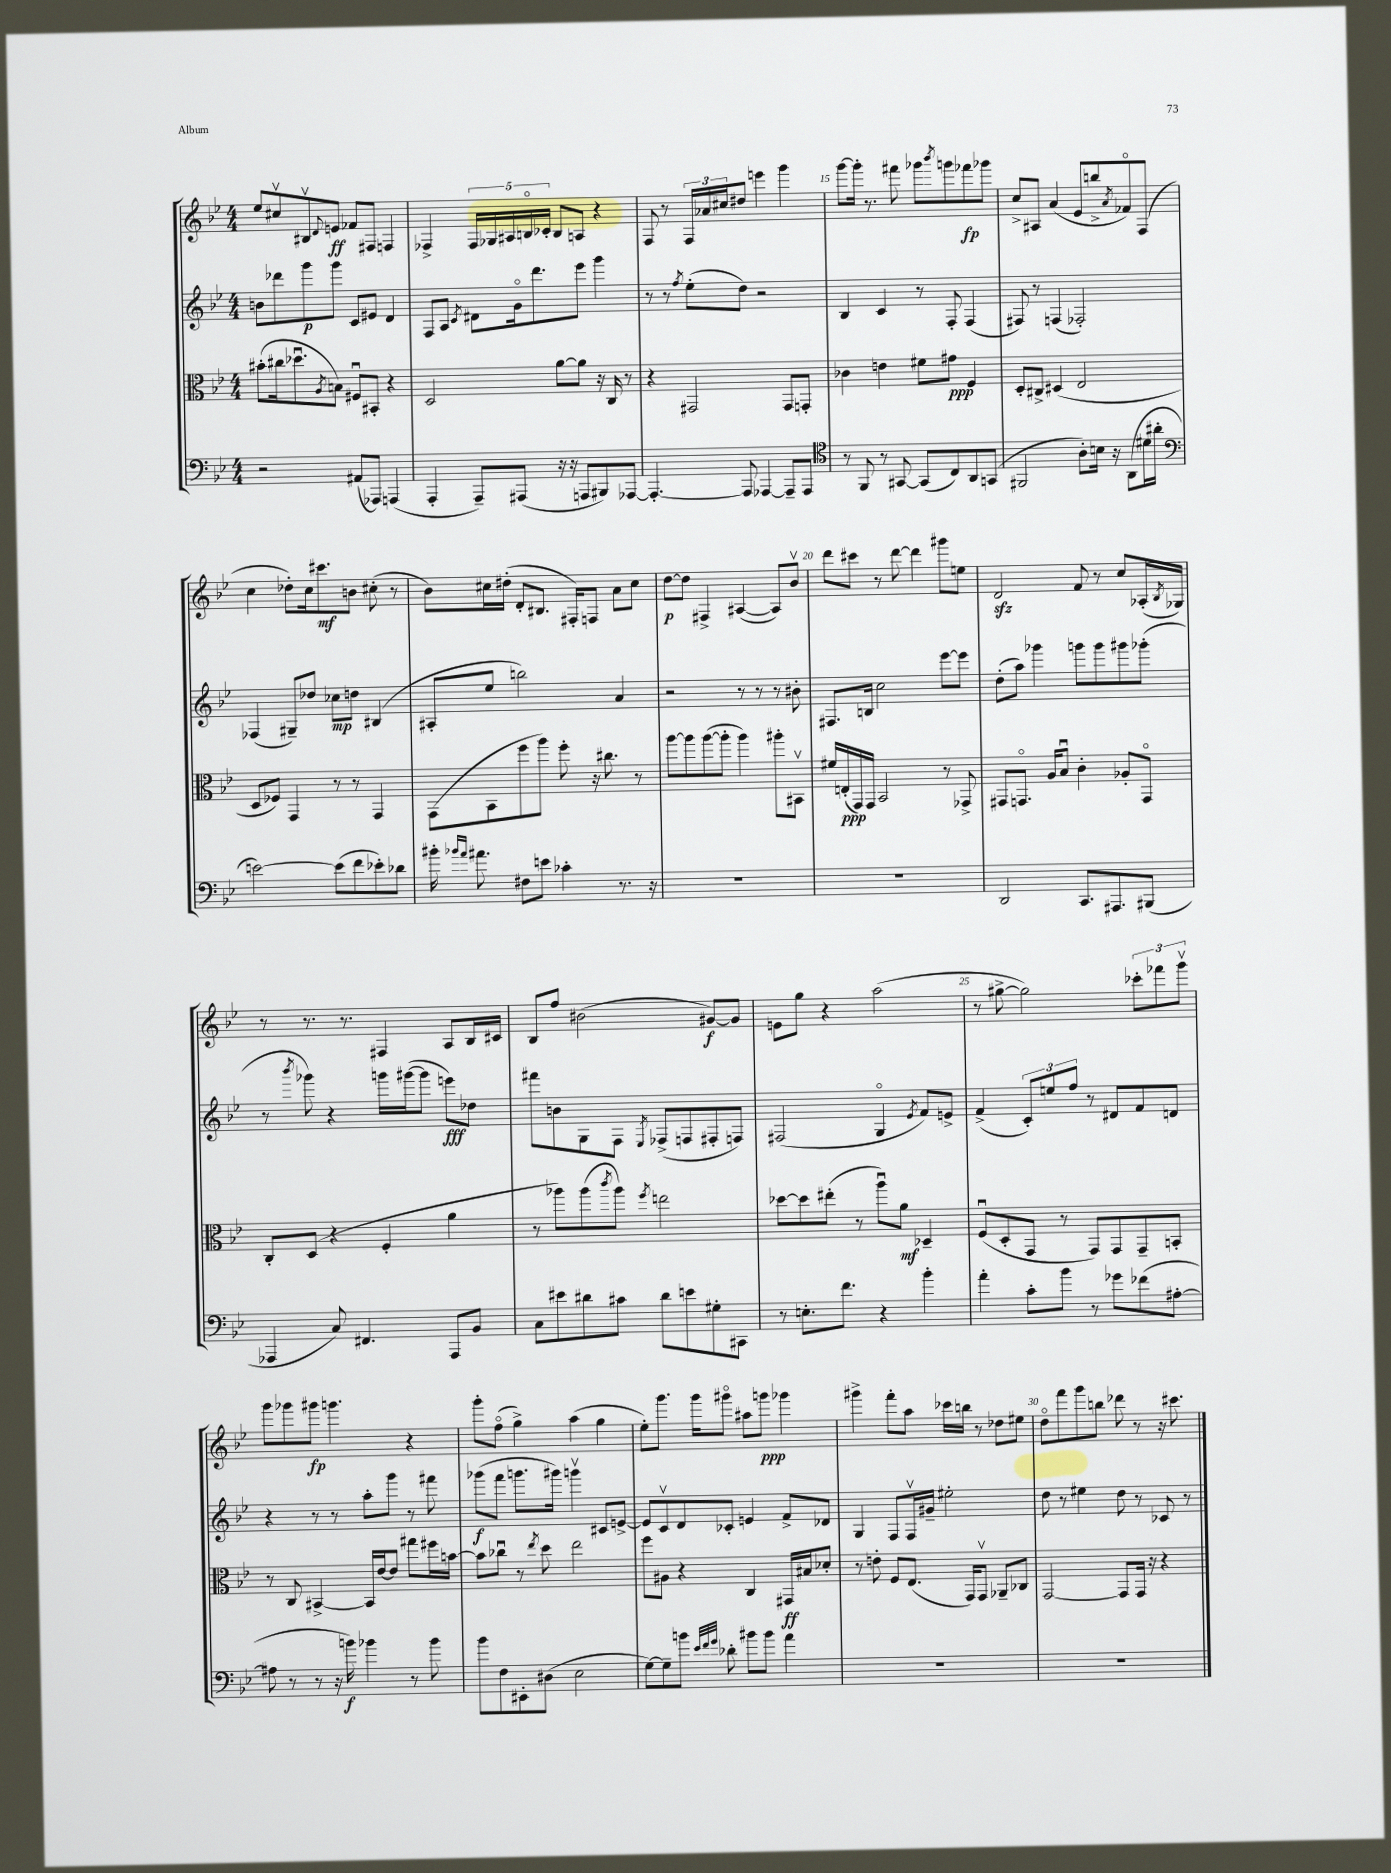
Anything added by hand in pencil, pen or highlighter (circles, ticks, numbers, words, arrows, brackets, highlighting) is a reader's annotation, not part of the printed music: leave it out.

**kern	**dynam	**kern	**dynam	**kern	**dynam	**kern	**dynam
*part4	*part4	*part3	*part3	*part2	*part2	*part1	*part1
*staff4	*staff4	*staff3	*staff3	*staff2	*staff2	*staff1	*staff1
*clefF4	*	*clefC3	*	*clefG2	*	*clefG2	*
*k[b-e-]	*	*k[b-e-]	*	*k[b-e-]	*	*k[b-e-]	*
*M4/4	*	*M4/4	*	*M4/4	*	*M4/4	*
=12	=12	=12	=12	=12	=12	=12	=12
2r	.	(8b#X'\L	.	8bn\L	.	8ee-/L	.
.	.	16cc#X\k	.	8ddd-X\	.	8cc#Xv/	.
.	.	8.dd-Xu\	.	.	.	.	.
.	.	.	.	8ggg\	p	8B#Xv/	.
.	.	8qA/	.	.	.	8qqd/	.
.	.	8Bn\J)	.	8ggg\J	.	8en/J	ff
(8AA#X/L	.	8F#Xu/L	.	8c/L	.	8f-X/L	.
8AAA-X/J)	.	8BB#X'/J	.	8e#X/J	.	8F#X/J	.
(4AAAn/	.	4r	.	4d/	.	4Fn/	.
=13	=13	=13	=13	=13	=13	=13	=13
4AAA'/	.	2D/	.	8F/L	.	4F-X^/	.
.	.	.	.	8A/J	.	.	.
.	.	.	.	8qc/	.	.	.
8AAA~/L)	.	.	.	8d#X\L	.	20F-/LL	.
.	.	.	.	.	.	20G-X/	.
.	.	.	.	.	.	20A#X/	.
(8AAA#X/J	.	.	.	16g\k	.	.	.
.	.	.	.	.	.	20Bn/	.
.	.	.	.	8.ddd\	.	.	.
.	.	.	.	.	.	20c-X'/JJ	.
16r	.	[8a\L	.	.	.	8B/L	.
16r	.	.	.	.	.	.	.
8AAAn/L	.	8a\J]	.	8eee-\J	.	8An/J	.
8BBB#X/)	.	16r	.	4ggg\	.	4r	.
.	.	16C/	.	.	.	.	.
[8AAA-X/J	.	8r	.	.	.	.	.
=14	=14	=14	=14	=14	=14	=14	=14
4.AAA-'/_	.	4r	.	8r	.	8F/	.
.	.	.	.	8r	.	8r	.
.	.	.	.	8qff/	.	.	.
.	.	2GG#X/	.	(8ee-'\L	.	24F/LL	.
.	.	.	.	.	.	24a-X/	.
.	.	.	.	.	.	24cc#X/J	.
8AAA-/]	.	.	.	8dd\J)	.	8dd#X/J	.
[4AAA-X/	.	.	.	2r	.	4eeen\	.
8AAA-~/L]	.	8GG#/L	.	.	.	4ggg\	.
8AAA-/J	.	8GGn'/J	.	.	.	.	.
=15	=15	=15	=15	=15	=15	=15	=15
*clefC4	*	*	*	*	*	*	*
8r	.	4c-X\	.	4B-/	.	[8ggg\L	.
8FF/	.	.	.	.	.	16ggg'\Jk]	.
.	.	.	.	.	.	8.r	.
8r	.	4en\	.	4c/	.	.	.
[8GG#X/	.	.	.	.	.	8fff#X\	.
(8GG#/L]	.	8f#X\L	.	8r	.	8ggg-X\L	.
.	.	.	.	.	.	8qbbb-/	.
8C/)	.	8g#X\J	ppp	8F'/	.	8gggn\	.
8AA/	.	4F/	.	(4F/	.	8fff-X\	fp
(8GGn/J	.	.	.	.	.	8ggg-X\J	.
=16	=16	=16	=16	=16	=16	=16	=16
2FF#X/	.	8D'/L	.	8F#X/)	.	8cc^/L	.
.	.	8C#X^/J	.	8r	.	8A#X/J	.
.	.	(4D#X/	.	(4Fn/	.	(4a/	.
8A'\L)	.	2E-/	.	2F-X'/)	.	8e-/L	.
16Bn\Jk	.	.	.	.	.	8bbn^/	.
16r	.	.	.	.	.	.	.
.	.	.	.	.	.	8qa/	.
(8AA\L	.	.	.	.	.	8f-X/)	.
16d#X\L	.	.	.	.	.	(8F/J	.
16a#X'\JJ	.	.	.	.	.	.	.
!!LO:LB:g=z
=17	=17	=17	=17	=17	=17	=17	=17
*clefF4	*	*	*	*	*	*	*
[2en\)	.	8D/L	.	(4F-X/	.	4cc\	.
.	.	8F-X/J)	.	.	.	.	.
.	.	4GG/	.	8G#X~/L)	.	8dd-X'\L)	.
.	.	.	.	8dd-X/J	.	16cc\k	.
.	.	.	.	.	.	8.ccc#X\	mf
(8e\L]	.	8r	.	8cc-X\L	mp	.	.
8f\	.	8r	.	8ddn\J	.	8bn\J	.
8e-X'\)	.	4GG/	.	(4B#X/	.	(8cc#X'\	.
8d-X\J	.	.	.	.	.	8r	.
=18	=18	=18	=18	=18	=18	=18	=18
16b#X'\	.	(8GG\L	.	8A#X'/L	.	8b-\L)	.
16qqb-X/LL	.	.	.	.	.	.	.
16qqa/JJ	.	.	.	.	.	.	.
8.a#X\	.	.	.	.	.	.	.
.	.	8BB-\	.	8ee-/J	.	16cc#X\L	.
.	.	.	.	.	.	(16dd#X'\JJ	.
8F#X\L	.	8ff\	.	2bbn\)	.	8d'/L	.
8en\J	.	8aa\J)	.	.	.	8.B#X/J	.
4c-X'\	.	8ff'\	.	.	.	.	.
.	.	.	.	.	.	16F#X'/KL)	.
.	.	16r	.	.	.	8Fn/J	.
.	.	8.cc#X\	.	.	.	.	.
8.r	.	.	.	4a/	.	8a\L	.
.	.	8r	.	.	.	8cc#\J	.
16r	.	.	.	.	.	.	.
=19	=19	=19	=19	=19	=19	=19	=19
1r	.	[8aa\L	.	2r	.	[8dd\L	p
.	.	8aa\]	.	.	.	8dd\J]	.
.	.	([8aa\	.	.	.	4F#X^/	.
.	.	8aa'\J]	.	.	.	.	.
.	.	4aa\)	.	8r	.	([4A#X/	.
.	.	.	.	8r	.	.	.
.	.	8aa#X'\L	.	8r	.	8A#/L])	.
.	.	8BB#Xv\J	.	8b#X'\	.	8b-v/J	.
=20	=20	=20	=20	=20	=20	=20	=20
1r	.	16f#X/LL	.	8.F#X/L	.	8ddd\L	.
.	.	(16En'/	ppp	.	.	.	.
.	.	16GG/)	.	.	.	8ccc#X\J	.
.	.	16GG/JJ	.	16Bn/Jk	.	.	.
.	.	2BB-/	.	2cc\	.	8r	.
.	.	.	.	.	.	[8ddd\	.
.	.	.	.	.	.	4ddd\]	.
.	.	8r	.	[8eee-\L	.	8ggg#X\L	.
.	.	8GG-X^/	.	8eee-\J]	.	8een\J	.
=21	=21	=21	=21	=21	=21	=21	=21
2DD/	.	8GG#X/L	.	(8dd'\L	.	2dzz/	.
.	.	8.GGn/J	.	8aa\J)	.	.	.
.	.	.	.	4ggg-X\	.	.	.
.	.	16A/KL	.	.	.	.	.
.	.	8B-u/J	.	.	.	.	.
8.CC/L	.	4c'\	.	8gggn\L	.	8f/	.
.	.	.	.	8ggg\	.	8r	.
8.AAA#X/	.	.	.	.	.	.	.
.	.	8A-X'/L	.	8ggg#X\	.	8cc/L	.
(8BBB#X/J	.	8GG/J	.	(8ggg-X'\J	.	(16A-X'/L	.
.	.	.	.	.	.	8qB-/	.
.	.	.	.	.	.	16G-X/JJ)	.
!!LO:LB:g=z
=22	=22	=22	=22	=22	=22	=22	=22
4AAA-X/	.	8C'/L	.	8r	.	8r	.
.	.	.	.	8qbbb-/	.	.	.
.	.	(8D/J	.	8ggg-X\)	.	8.r	.
8C/)	.	4r	.	4r	.	.	.
.	.	.	.	.	.	8.r	.
4.FF#X/	.	.	.	.	.	.	.
.	.	4F'/	.	16gggn\LL	.	4F#X/	.
.	.	.	.	([16ggg#X\J	.	.	.
.	.	.	.	8ggg#\J]	.	.	.
8AAA-/L	.	4a\	.	8eeen\L)	fff	8A/L	.
8BB-/J	.	.	.	8dd-X\J	.	16B-/L	.
.	.	.	.	.	.	16c#X/JJ	.
=23	=23	=23	=23	=23	=23	=23	=23
8C\L	.	8r	.	8fff#X\L	.	8B-/L	.
8e#X\	.	8aa-X\L)	.	8bn\	.	8ff/J	.
8d#X\	.	(8aa-\	.	8G\	.	(2b#X\	.
.	.	8qccc/	.	.	.	.	.
8c#X\J	.	8aa-\J)	.	8F\J	.	.	.
.	.	8qff/	.	8qE-/	.	.	.
8d#\L	.	2een\	.	(8F-X^/L	.	.	.
8en\	.	.	.	8Fn/	.	.	.
8G#X'\	.	.	.	8F#X'/	.	[8g#X/L)	f
8CC#X\J	.	.	.	8Fn/J)	.	8g#/J]	.
=24	=24	=24	=24	=24	=24	=24	=24
8r	.	[8dd-X\L	.	(2F#X/	.	8en\L	.
8.En'\L	.	8dd-\]	.	.	.	8gg\J	.
.	.	(8ee#X'\J	.	.	.	4r	.
8.f\J	.	.	.	.	.	.	.
.	.	8r	.	.	.	.	.
4r	.	8aau\L)	.	4G/	.	(2aa\	.
.	.	8a\J	mf	.	.	.	.
.	.	.	.	8qe-/	.	.	.
4b-'\	.	4D-X~/	.	8f/L)	.	.	.
.	.	.	.	8en^/J	.	.	.
=25	=25	=25	=25	=25	=25	=25	=25
4a'\	.	(8Fu/L	.	(4f^/	.	8r	.
.	.	8D'/	.	.	.	[8gg#X^\	.
8c'\L	.	8GG/J	.	12c'/L)	.	2gg#\])	.
.	.	.	.	12een/	.	.	.
8b-\J	.	8r	.	.	.	.	.
.	.	.	.	12ff/J	.	.	.
8r	.	8GG/L)	.	8r	.	.	.
8g-X\L	.	8GG/	.	8d#X/L	.	.	.
(8f-X\	.	8GG~/	.	8f/	.	12ccc-X'\L	.
.	.	.	.	.	.	12fff-X\	.
[8A#X'\J	.	8BBn'/J	.	8dn/J	.	.	.
.	.	.	.	.	.	12gggv\J	.
!!LO:LB:g=z
=26	=26	=26	=26	=26	=26	=26	=26
8A#X\]	.	8r	.	4r	.	8ggg\L	.
8r	.	8C/	.	.	.	8ggg-X\	.
8r	.	[4BB#X^/	.	8r	.	8ggg#X\J	fp
16r	.	.	.	8r	.	4.gggn\	.
16bn\)	f	.	.	.	.	.	.
4b-X\	.	16BB#/LL]	.	8aa'\L	.	.	.
.	.	[16e-/J	.	.	.	.	.
.	.	8e-/J]	.	8ggg\J	.	.	.
8r	.	8gg#X\L	.	8r	.	4r	.
8b-\	.	16ff#X\L	.	8fff#X\	.	.	.
.	.	[16bn\JJ	.	.	.	.	.
=27	=27	=27	=27	=27	=27	=27	=27
8b-\L	.	8b\L]	.	(8ggg-X\L	f	8ggg'\L	.
8F\	.	8cc-Xu\J	.	8fff\J	.	(8ff\J	.
8EE#X'\	.	8r	.	8.gggn\L	.	4gg^\)	.
.	.	8qee-/	.	.	.	.	.
(8D#X\J	.	8dd\	.	.	.	.	.
.	.	.	.	16ggg#X\Jk)	.	.	.
2E-\	.	2ee-\	.	4gggnv\	.	(4aa\	.
.	.	.	.	8c#X/L	.	4gg\	.
.	.	.	.	[8en^/J	.	.	.
=28	=28	=28	=28	=28	=28	=28	=28
[8G\L)	.	8ff\L	.	8e/L]	.	8ee-'\L)	.
8G~\]	.	8A#X\J	.	8cv/	.	8.ggg\J	.
8bn\J	.	4r	.	8d/	.	.	.
.	.	.	.	.	.	16ggg\KL	.
32qqe-/LLL	.	.	.	.	.	.	.
32qqf/	.	.	.	.	.	.	.
32qqg/JJJ	.	.	.	.	.	.	.
8d-X'\	.	.	.	8c-X'/J	.	8ggg#X\J	.
8b#X\L	.	4C/	.	4en/	.	8aa#X\L	.
8b#\J	.	.	.	.	.	8gggn\J	ppp
4a\	.	16GG#X/LL	ff	8f^/L	.	4ggg-X\	.
.	.	16B#X/J	.	.	.	.	.
.	.	8d-X'/J	.	8d-X/J	.	.	.
=29	=29	=29	=29	=29	=29	=29	=29
1r	.	8r	.	4G/	.	4ggg#X^\	.
.	.	8en'\	.	.	.	.	.
.	.	8F/L	.	8F/L	.	8fff'\L	.
.	.	(8.E-/J	.	16Fv/L	.	8aa\J	.
.	.	.	.	16g#X~/JJ	.	.	.
.	.	.	.	2ee#X'\	.	16ccc-X\LL	.
.	.	16GG/KL)	.	.	.	16bbn\JJ	.
.	.	8GGv/J	.	.	.	8r	.
.	.	8AA-X~/L	.	.	.	8dd-X\L	.
.	.	8C-X/J	.	.	.	8ee#X\J	.
=30	=30	=30	=30	=30	=30	=30	=30
1r	.	[2GG/	.	8dd\	.	8dd\L	.
.	.	.	.	8r	.	8fff\	.
.	.	.	.	4ee#X\	.	8ggg\	.
.	.	.	.	.	.	8bbn\J	.
.	.	8GG/L]	.	8dd\	.	8ddd-X\	.
.	.	16GG/Jk	.	8r	.	8r	.
.	.	16r	.	.	.	.	.
.	.	4r	.	8c-X/	.	16r	.
.	.	.	.	.	.	8.ccc#X\	.
.	.	.	.	8r	.	.	.
==	==	==	==	==	==	==	==
*-	*-	*-	*-	*-	*-	*-	*-
